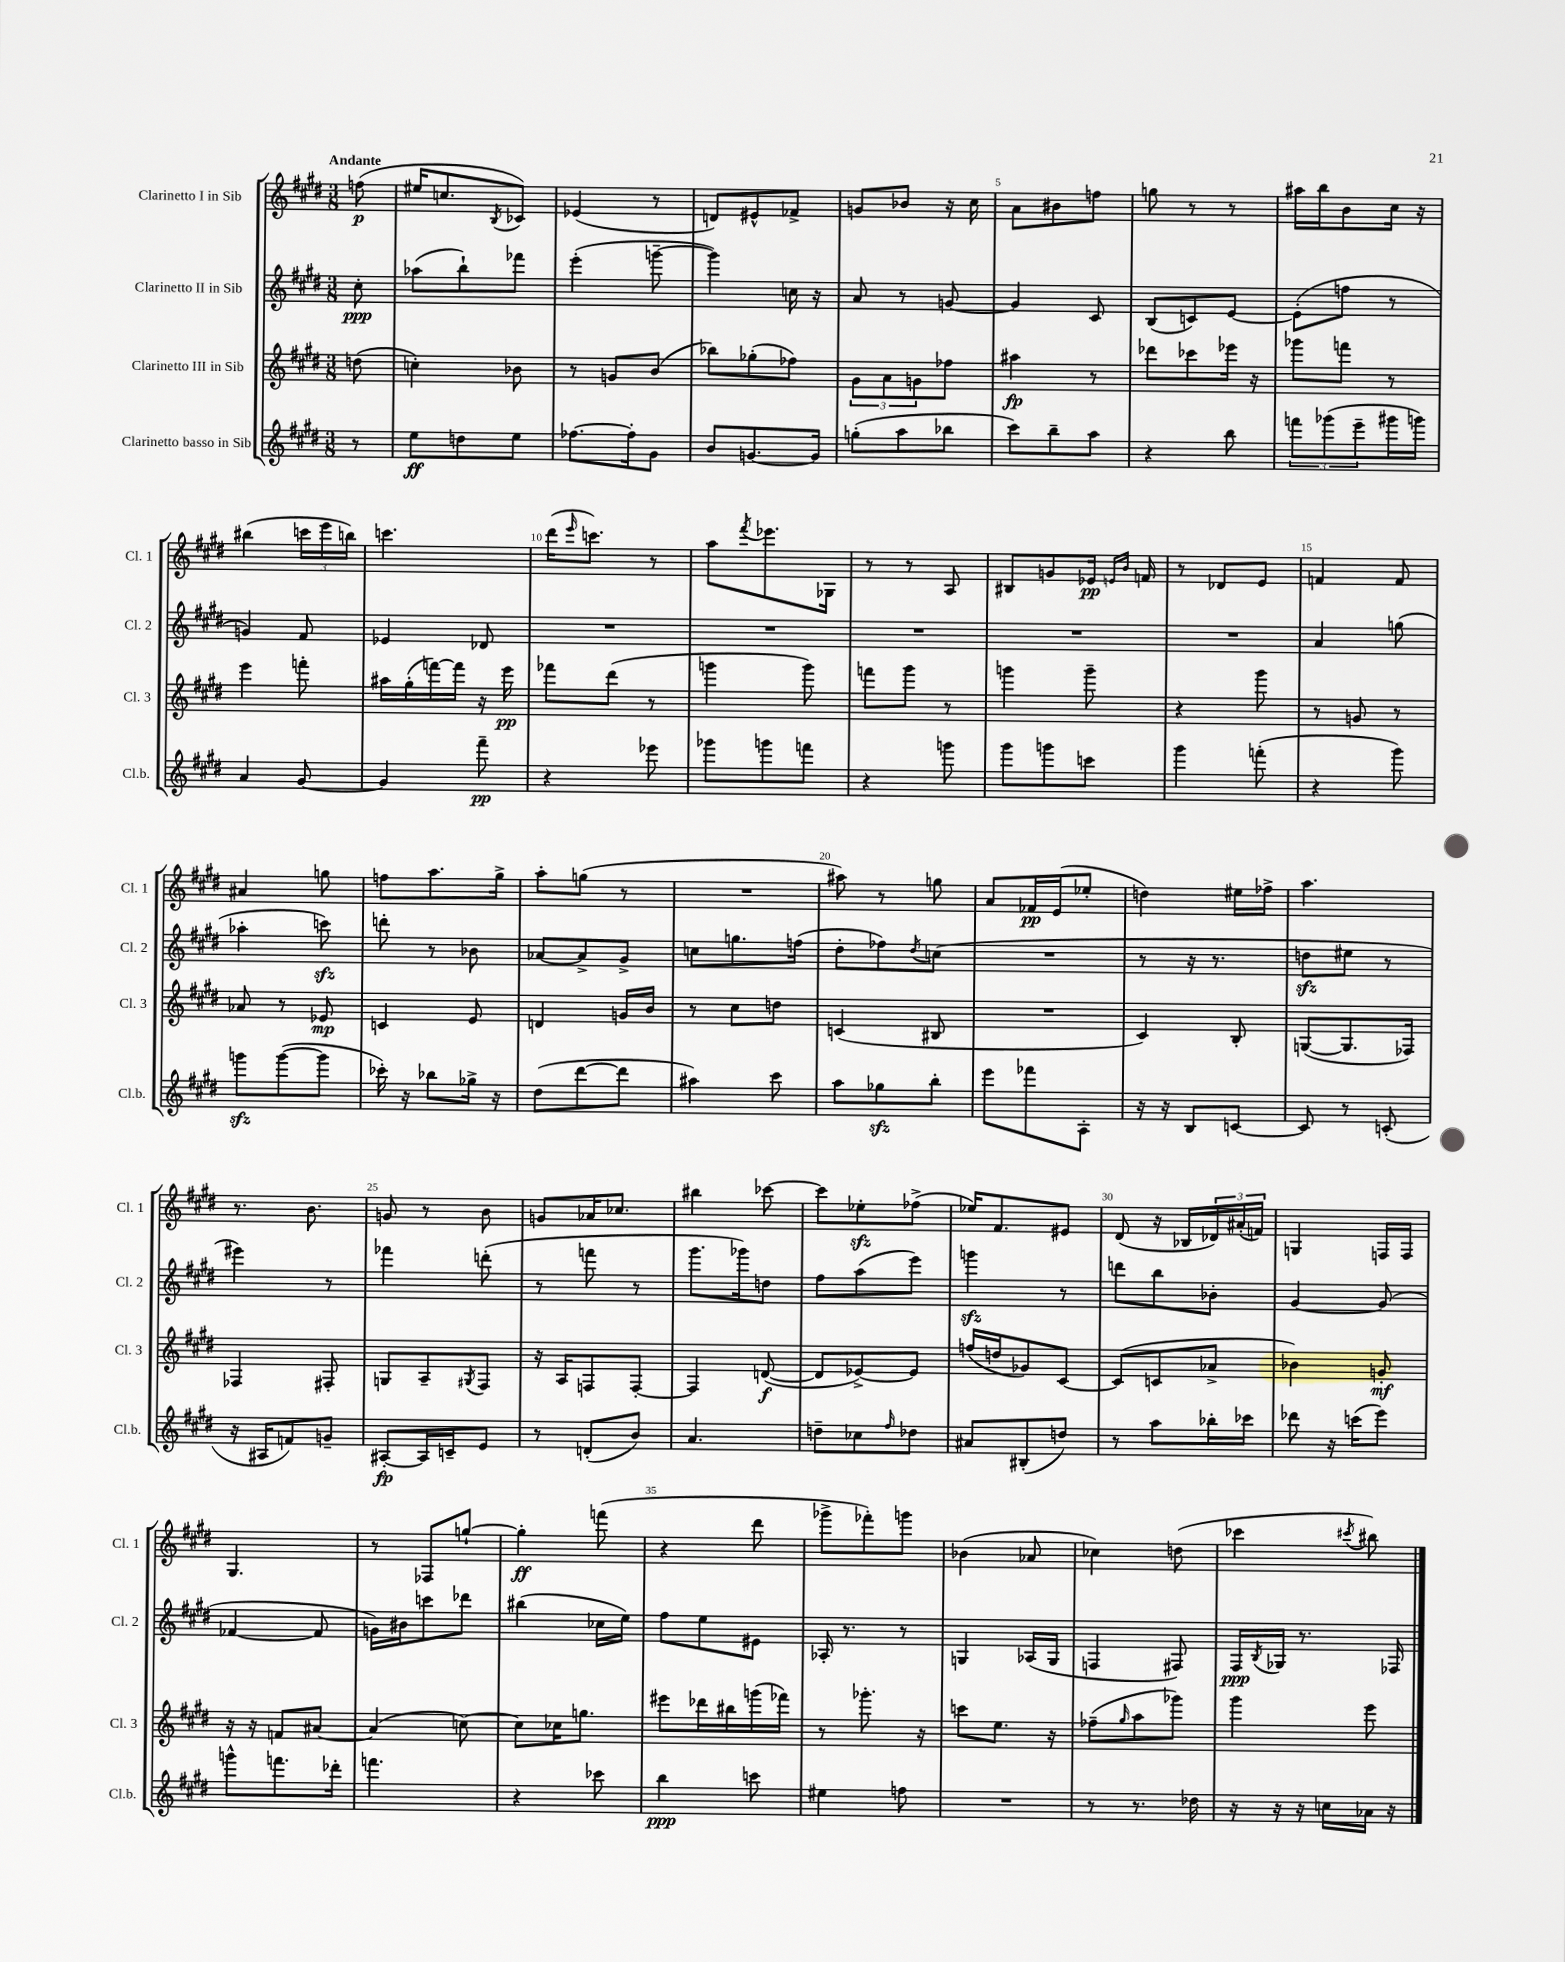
<<
\new StaffGroup <<
\new Staff = "s0" \with { instrumentName = "Clarinetto I in Sib" shortInstrumentName = "Cl. 1" } {
    \clef treble \key e \major \numericTimeSignature \time 3/8 \partial 8 \tempo "Andante"
    f''8\p( |
    eis''16 c''8. \acciaccatura { b8 } ces'8) |
    ees'4( r8 |
    d'8) eis'8-^ fes'8-> |
    g'8 bes'8 r16 cis''16 |
    a'8 bis'8 f''8 |
    g''8 r8 r8 |
    ais''16 b''16 b'8 cis''16 r16 |
    bis''4( \tuplet 3/2 { c'''16 e'''16 b''16) } |
    c'''4. |
    dis'''16( \grace { e'''16 } c'''8.) r8 |
    a''8 \acciaccatura { fis'''8 } ees'''8. ges16 |
    r8 r8 a8 |
    bis8 g'8 ees'16\pp \grace { e'16 b'16 } f'16 |
    r8 des'8 e'8 |
    f'4 f'8 |
    ais'4 g''8 |
    f''8 a''8. gis''16-> |
    a''8-. g''8( r8 |
    R4. |
    ais''8) r8 g''8 |
    a'8 fes'16\pp e'16( ees''8-. |
    d''4) eis''16 fes''16-> |
    a''4. |
    r8. b'8. |
    g'8 r8 b'8 |
    g'8 aes'16 ces''8. |
    bis''4 ces'''8~ |
    ces'''8 ees''8-.\sfz fes''8->( |
    ees''16) fis'8. eis'8 |
    dis'8( r16 bes16 \tuplet 3/2 { des'16) ais'16-.( f'16) } |
    g4 f16 f16 |
    gis4. |
    r8 fes8 g''8~-! |
    g''4-.\ff f'''8( |
    r4 dis'''8 |
    ges'''8-> fes'''8-.) g'''8 |
    bes'4( aes'8 |
    ces''4) d''8( |
    ces'''4 \acciaccatura { cis'''8 } bis''8) \bar "|." |
}
\new Staff = "s1" \with { instrumentName = "Clarinetto II in Sib" shortInstrumentName = "Cl. 2" } {
    \clef treble \key e \major \numericTimeSignature \time 3/8 \partial 8
    cis''8-.\ppp |
    aes''8( b''8-!) fes'''8 |
    e'''4-.( g'''8~-- |
    g'''4) c''16 r16 |
    a'8 r8 g'8~ |
    g'4 cis'8 |
    b8( c'8) e'8~ |
    e'8-.( f''8 r8 |
    g'4) fis'8 |
    ees'4 des'8 |
    R4. |
    R4. |
    R4. |
    R4. |
    R4. |
    a'4 g''8( |
    aes''4-. c'''8\sfz) |
    d'''8-. r8 bes'8 |
    aes'8~ aes'8-> gis'8-> |
    c''8 g''8. f''16( |
    dis''8-. fes''8) \acciaccatura { dis''8 } c''8( |
    R4. |
    r8 r16 r8. |
    d''8\sfz eis''8 r8 |
    eis'''4) r8 |
    fes'''4 d'''8-.( |
    r8 f'''8 r8 |
    gis'''8. ges'''16) d''8 |
    fis''8 a''8( e'''8) |
    g'''4\sfz r8 |
    d'''8 b''8 bes'8-. |
    gis'4~ gis'8( |
    fes'4~ fes'8 |
    g'16) bis'16 c'''8 des'''8 |
    bis''4( ces''16 e''16) |
    fis''8 e''8 eis'8 |
    aes16-. r8. r8 |
    g4 aes16( g16 |
    f4 fis8) |
    fis16\ppp \acciaccatura { b8 } ges16 r8. fes16 \bar "|." |
}
\new Staff = "s2" \with { instrumentName = "Clarinetto III in Sib" shortInstrumentName = "Cl. 3" } {
    \clef treble \key e \major \numericTimeSignature \time 3/8 \partial 8
    d''8( |
    c''4-.) bes'8 |
    r8 g'8 b'8( |
    bes''8) ges''8-.( fes''8) |
    \tuplet 3/2 { gis'8 a'8 g'8 } fes''8 |
    ais''4\fp r8 |
    des'''8 ces'''8 ees'''16 r16 |
    ges'''8 f'''8 r8 |
    e'''4 f'''8-. |
    ais''16 gis''16-.( f'''16~) f'''16 r16 e'''16\pp |
    fes'''8 dis'''8( r8 |
    g'''4 g'''8) |
    f'''8 gis'''8 r8 |
    g'''4 g'''8-- |
    r4 gis'''8 |
    r8 g'8 r8 |
    aes'8 r8 ees'8\mp |
    c'4 e'8 |
    d'4 g'16 b'16 |
    r8 cis''8 d''8 |
    c'4( bis8 |
    R4. |
    cis'4) b8-. |
    g8~( g8. fes16) |
    fes4 fis8-. |
    g8 a8-- \acciaccatura { gis8 } fis8 |
    r16 a16 f8 f8~-. |
    f4 d'8~\f( |
    d'8 ees'8~->) ees'8 |
    f''16( d''16 ges'8) cis'8~ |
    cis'8( c'8 aes'8-> |
    bes'4) g'8-.\mf |
    r16 r16 f'8 ais'8~ |
    ais'4( c''8~) |
    c''8 ces''16 g''8. |
    eis'''8 des'''16 bis''16 g'''16( fes'''16) |
    r8 ges'''8.-. r16 |
    c'''8 e''8. r16 |
    fes''8--( \grace { gis''16 } a''8 ges'''8) |
    gis'''4 e'''8 \bar "|." |
}
\new Staff = "s3" \with { instrumentName = "Clarinetto basso in Sib" shortInstrumentName = "Cl.b." } {
    \clef treble \key e \major \numericTimeSignature \time 3/8 \partial 8
    r8 |
    e''8\ff d''8 e''8 |
    fes''8.~ fes''16-. gis'8 |
    b'8 g'8.~ g'16 |
    g''8-.( a''8 bes''8 |
    cis'''8) b''8-- a''8 |
    r4 b''8 |
    \tuplet 3/2 { f'''8 ges'''8( e'''8-- } gis'''16 g'''16) |
    a'4 gis'8~ |
    gis'4 fis'''8--\pp |
    r4 ees'''8 |
    ges'''8 g'''8 f'''8 |
    r4 g'''8 |
    gis'''8 g'''8 c'''8 |
    gis'''4 f'''8-.( |
    r4 gis'''8) |
    g'''8\sfz g'''8~( g'''8 |
    ces'''16-.) r16 bes''8 ges''16-> r16 |
    dis''8( dis'''8~ dis'''8 |
    ais''4) cis'''8 |
    a''8 ges''8\sfz b''8-. |
    e'''8 fes'''8 a8-. |
    r16 r16 b8 c'8~ |
    c'8 r8 c'8-.( |
    r16 ais16 f'8) g'8-- |
    ais8~-.\fp ais16 c'16-- e'8 |
    r8 d'8-.( b'8) |
    a'4. |
    d''8-- ces''8 \grace { fis''16 } des''8 |
    ais'8 bis8-.( d''8) |
    r8 a''8 bes''16-. ces'''16 |
    des'''8 r16 c'''16( e'''8) |
    g'''8-^ f'''8. des'''16-. |
    f'''4. |
    r4 ces'''8 |
    b''4\ppp c'''8 |
    eis''4 f''8 |
    R4. |
    r8 r8. des''16 |
    r16 r16 r16 c''16 aes'16 r16 \bar "|." |
}
>>
>>
\layout { \context { \Score \override BarNumber.break-visibility = ##(#f #t #t) barNumberVisibility = #(every-nth-bar-number-visible 5) } }
